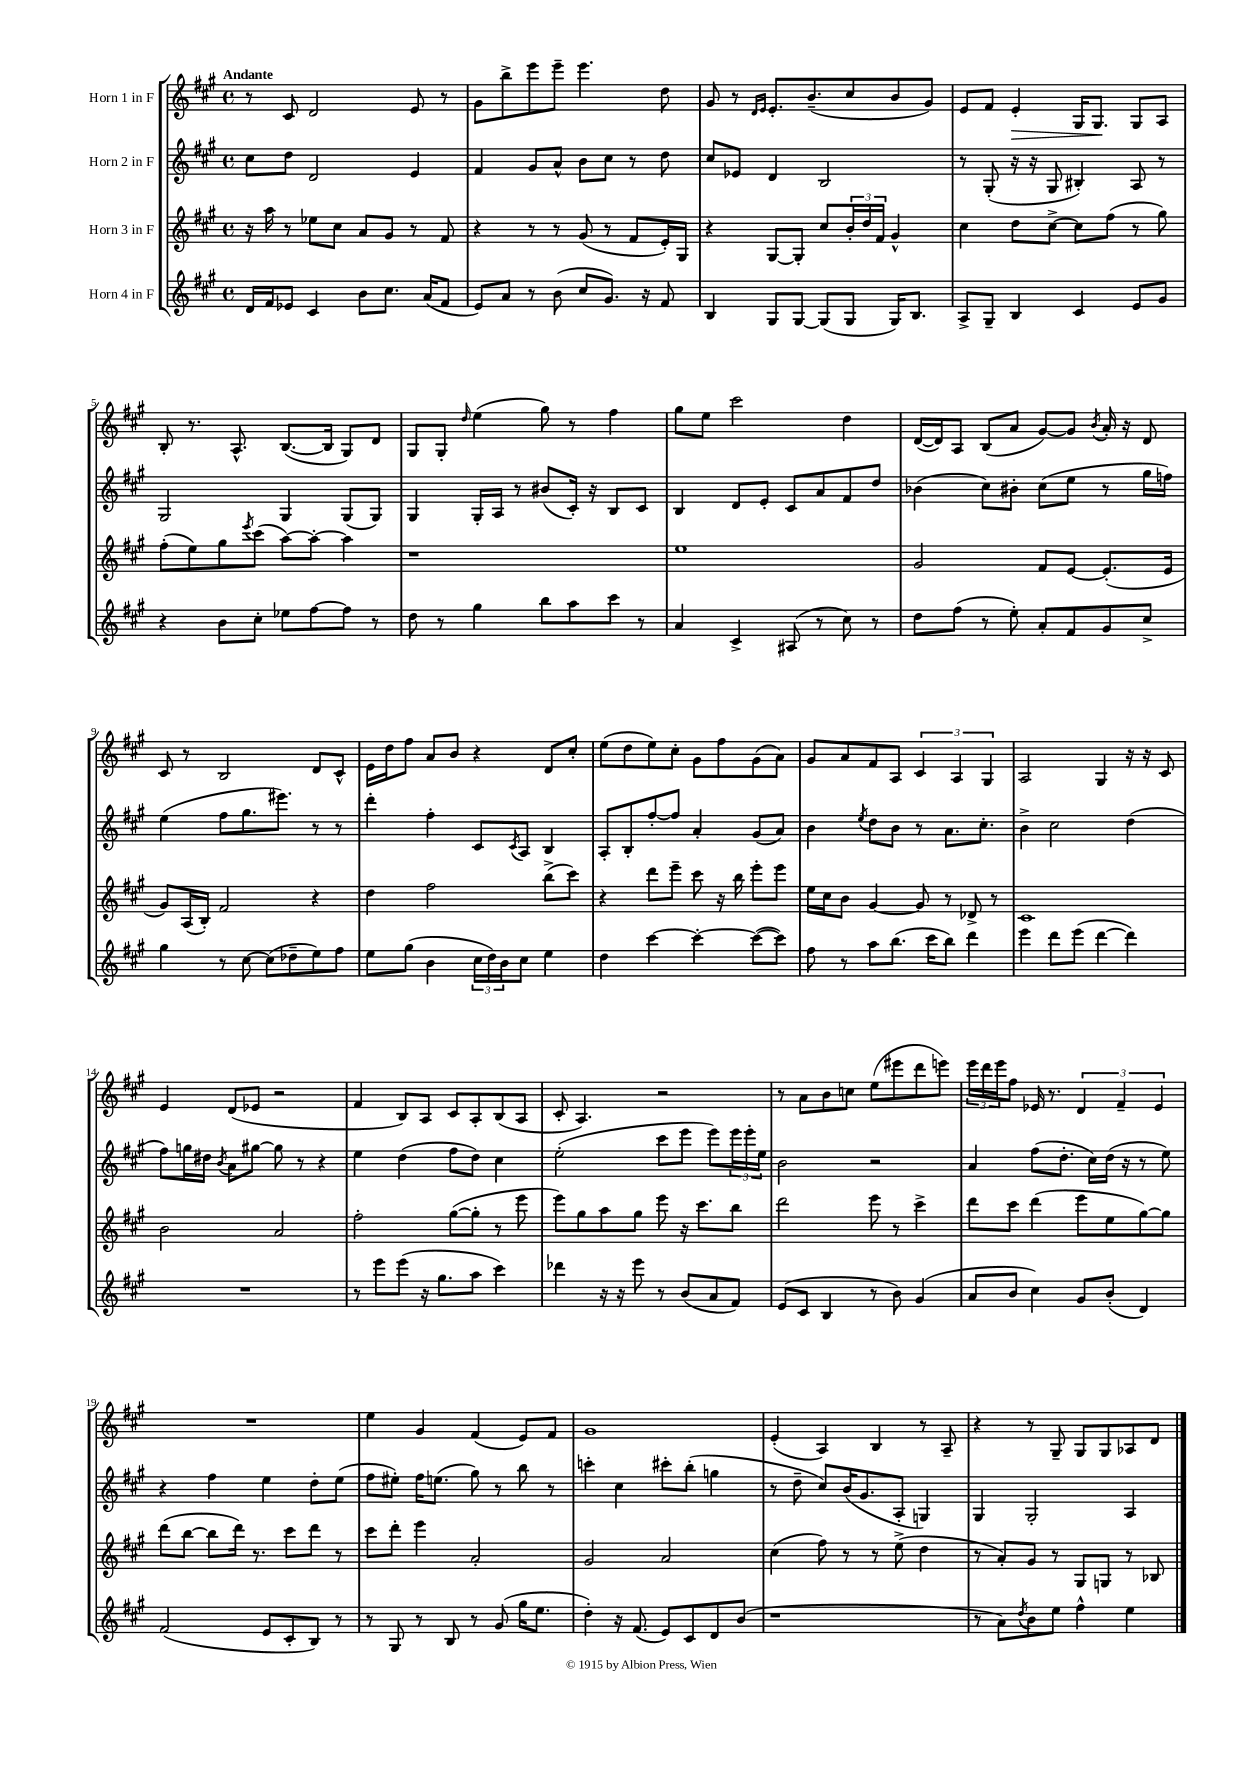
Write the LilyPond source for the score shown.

<<
\new StaffGroup <<
\new Staff = "s0" \with { instrumentName = "Horn 1 in F" } {
    \clef treble \key a \major \defaultTimeSignature \time 4/4 \tempo "Andante"
    r8 cis'8 d'2 e'8 r8 |
    gis'8 b''8-> e'''8 e'''8-- e'''4. d''8 |
    gis'8 r8 \grace { d'16 e'16 } e'8.-. b'8.--( cis''8 b'8 gis'8) |
    e'8 fis'8 e'4-.\> gis16 gis8.\! gis8 a8 |
    b8-. r8. a8.-^ b8.~( b16 gis8) d'8 |
    gis8 gis8-. \grace { d''16 } e''4( gis''8) r8 fis''4 |
    gis''8 e''8 cis'''2 d''4 |
    d'16~( d'16) a8 b8( a'8 gis'8~) gis'8 \acciaccatura { b'8 } a'16-. r16 d'8 |
    cis'8 r8 b2 d'8 cis'8-^ |
    e'16 d''16 fis''8 a'8 b'8 r4 d'8 cis''8-. |
    e''8( d''8 e''8) cis''8-. gis'8 fis''8 gis'8( a'8) |
    gis'8 a'8 fis'8 a8 \tuplet 3/2 { cis'4 a4 gis4 } |
    a2 gis4 r16 r16 cis'8 |
    e'4 d'8( ees'8 r2 |
    fis'4 b8) a8 cis'8 a8-. b8( a8 |
    cis'8-. a4.) r2 |
    r8 a'8 b'8 c''8 e''8( eis'''8 d'''8 e'''8) |
    \tuplet 3/2 { e'''16 d'''16 e'''16 } fis''8 ees'16 r8. \tuplet 3/2 { d'4 fis'4-- ees'4 } |
    R1 |
    e''4 gis'4 fis'4( e'8) fis'8 |
    gis'1 |
    e'4-.( a4) b4 r8 a8-- |
    r4 r8 gis8-- gis8 gis8 aes8 d'8 \bar "|." |
}
\new Staff = "s1" \with { instrumentName = "Horn 2 in F" } {
    \clef treble \key a \major \defaultTimeSignature \time 4/4
    cis''8 d''8 d'2 e'4 |
    fis'4 gis'8 a'8-^ b'8 cis''8 r8 d''8 |
    cis''8 ees'8 d'4 b2 |
    r8 gis8-.( r16 r16 gis8 bis4-.) a8 r8 |
    gis2 gis4 gis8( gis8) |
    gis4 gis16-. a16 r8 bis'8( cis'16-.) r16 b8 cis'8 |
    b4 d'8 e'8-. cis'8 a'8 fis'8 d''8 |
    bes'4( cis''8) bis'8-. cis''8( e''8 r8 gis''16 f''16) |
    e''4( fis''8 gis''8. eis'''8.) r8 r8 |
    d'''4-. fis''4-. cis'8 \acciaccatura { cis'8 } a8 b4 |
    a8-. b8-. fis''8~-. fis''8 a'4-. gis'8( a'8) |
    b'4 \acciaccatura { e''8 } d''8 b'8 r8 a'8. cis''8.-. |
    b'4-> cis''2 d''4( |
    fis''8) g''16 dis''16 \acciaccatura { b'8 } a'8 gis''8~ gis''8 r8 r4 |
    e''4 d''4( fis''8 d''8) cis''4 |
    e''2-.( cis'''8 e'''8 e'''8) \tuplet 3/2 { e'''16 e'''16-. e''16 } |
    b'2 r2 |
    a'4 fis''8( d''8.-. cis''16) d''16( r16 r8 e''8) |
    r4 fis''4 e''4 d''8-. e''8( |
    fis''8 eis''8-.) fis''16 e''8.( gis''8) r8 b''8 r8 |
    c'''4-. cis''4 cis'''8-. b''8-.( g''4 |
    r8 d''8-- cis''8) b'16( gis'8. a8-. g4) |
    gis4 gis2-. a4 \bar "|." |
}
\new Staff = "s2" \with { instrumentName = "Horn 3 in F" } {
    \clef treble \key a \major \defaultTimeSignature \time 4/4
    r16 a''16 r8 ees''8 cis''8 a'8 gis'8 r8 fis'8 |
    r4 r8 r8 gis'8( r8 fis'8 e'16-.) gis16 |
    r4 gis8~ gis8-. cis''8 \tuplet 3/2 { b'16-. d''16 fis'16 } gis'4-^ |
    cis''4 d''8 cis''8~-> cis''8 fis''8( r8 gis''8) |
    fis''8-.( e''8) gis''8 \acciaccatura { e'''8 } cis'''8( a''8~) a''8~-. a''4 |
    r1 |
    e''1 |
    gis'2 fis'8 e'8~ e'8.-.( e'16 |
    gis'8) a16( b16-.) fis'2 r4 |
    d''4 fis''2 b''8->( cis'''8) |
    r4 d'''8 e'''8-- cis'''8 r16 b''16 e'''8-. e'''8 |
    e''16 cis''16 b'8 gis'4~ gis'8 r8 des'8-> r8 |
    cis'1 |
    b'2 a'2 |
    fis''2-. gis''8~( gis''8-. r8 e'''8 |
    e'''8) gis''8 a''8 gis''8 e'''8 r16 cis'''8. b''8 |
    d'''2 e'''8 r8 cis'''4-> |
    d'''8 cis'''8 d'''4( e'''8 e''8 gis''8~) gis''8 |
    d'''8( b''8~ b''8 d'''16) r8. cis'''8 d'''8 r8 |
    cis'''8 d'''8-. e'''4 a'2-. |
    gis'2 a'2 |
    cis''4( fis''8) r8 r8 e''8->( d''4 |
    r8 a'8-.) gis'8 r8 gis8 g8 r8 bes8 \bar "|." |
}
\new Staff = "s3" \with { instrumentName = "Horn 4 in F" } {
    \clef treble \key a \major \defaultTimeSignature \time 4/4
    d'16 fis'16 ees'8 cis'4 b'8 cis''8. a'16( fis'8 |
    e'8) a'8 r8 b'8( cis''8 gis'8.) r16 fis'8 |
    b4 gis8 gis8~ gis8( gis8 gis16) b8. |
    a8-> gis8-- b4 cis'4 e'8 gis'8 |
    r4 b'8 cis''8-. ees''8 fis''8~ fis''8 r8 |
    d''8 r8 gis''4 b''8 a''8 cis'''8 r8 |
    a'4 cis'4-> ais8( r8 cis''8) r8 |
    d''8 fis''8( r8 e''8-.) a'8-. fis'8 gis'8 cis''8-> |
    gis''4 r8 cis''8~ cis''8( des''8-- e''8) fis''8 |
    e''8 gis''8( b'4 \tuplet 3/2 { cis''16 d''16) b'16 } cis''8 e''4 |
    d''4 cis'''4~ cis'''4~-. cis'''8~( cis'''8) |
    fis''8 r8 a''8 b''8.( cis'''16 b''8) d'''4 |
    e'''4 d'''8 e'''8( d'''4~ d'''4) |
    R1 |
    r8 e'''8 e'''8( r16 gis''8. a''8 cis'''4) |
    des'''4 r16 r16 e'''8 r8 b'8( a'8 fis'8) |
    e'8( cis'8 b4 r8 b'8) gis'4( |
    a'8 b'8 cis''4) gis'8 b'8-.( d'4) |
    fis'2( e'8 cis'8-. b8) r8 |
    r8 gis8 r8 b8 r8 gis'8( gis''16 e''8. |
    d''4-.) r16 fis'8.( e'8) cis'8 d'8 b'8( |
    r1 |
    r8 a'8) \acciaccatura { d''8 } b'8 e''8 fis''4-^ e''4 \bar "|." |
}
>>
>>
